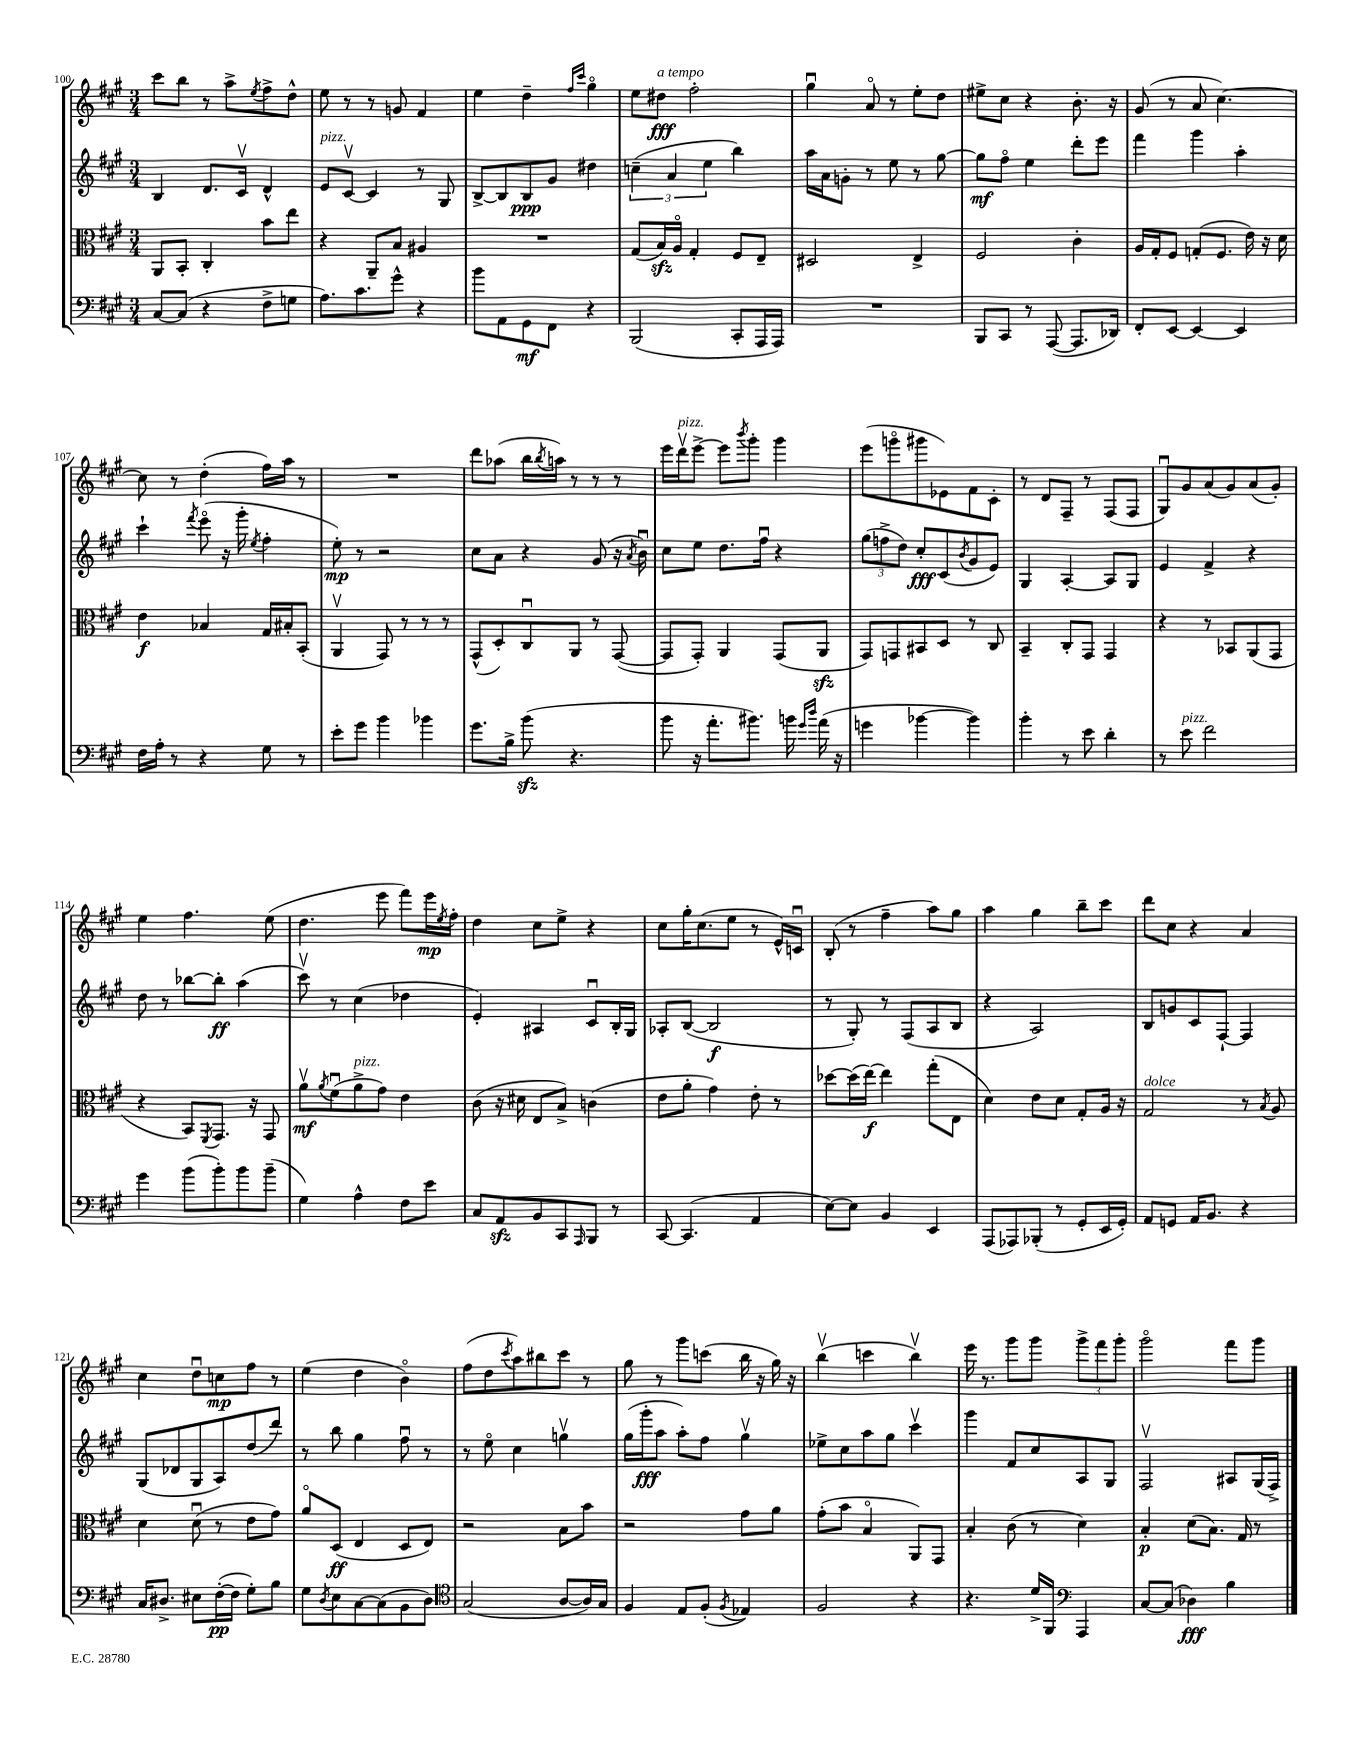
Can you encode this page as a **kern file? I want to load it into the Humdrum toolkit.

**kern	**dynam	**kern	**dynam	**kern	**dynam	**kern	**dynam
*part4	*part4	*part3	*part3	*part2	*part2	*part1	*part1
*staff4	*staff4	*staff3	*staff3	*staff2	*staff2	*staff1	*staff1
*clefF4	*	*clefC3	*	*clefG2	*	*clefG2	*
*k[f#c#g#]	*	*k[f#c#g#]	*	*k[f#c#g#]	*	*k[f#c#g#]	*
*M3/4	*	*M3/4	*	*M3/4	*	*M3/4	*
=100	=100	=100	=100	=100	=100	=100	=100
[8C#/L	.	8AA/L	.	4B/	.	8ccc#\L	.
(8C#/J]	.	8BB'/J	.	.	.	8bb\J	.
4r	.	4C#'/	.	8.d/L	.	8r	.
.	.	.	.	.	.	8aa^\L	.
.	.	.	.	16c#v/Jk	.	.	.
.	.	.	.	.	.	8qee/	.
8F#^\L	.	8b\L	.	4d^^/	.	8ff#^\	.
8Gn\J	.	8ee\J	.	.	.	8dd^^\J	.
=101	=101	=101	=101	=101	=101	=101	=101
!	!	!	!	!LO:TX:a:i:t=pizz.	!	!	!
8.A\L)	.	4r	.	8e/L	.	8ee\	.
.	.	.	.	[8c#v/J	.	8r	.
8.c#\	.	.	.	.	.	.	.
.	.	8AA~/L	.	4c#/]	.	8r	.
8g#^^\J	.	8B/J	.	.	.	8gn/	.
4r	.	4A#X/	.	8r	.	4f#/	.
.	.	.	.	8G#/	.	.	.
=102	=102	=102	=102	=102	=102	=102	=102
8b\L	.	2.r	.	[8B^/L	.	4ee\	.
8AA\	.	.	.	8B/]	.	.	.
8GG#\	mf	.	.	8B/	ppp	4dd~\	.
8FF#\J	.	.	.	8g#/J	.	.	.
.	.	.	.	.	.	16qqff#/LL	.
.	.	.	.	.	.	16qqccc#/JJ	.
4r	.	.	.	4dd#X\	.	4gg#\	.
=103	=103	=103	=103	=103	=103	=103	=103
(2BBB/	.	(8G#/L	.	(6ccn~\	.	8ee\L	.
!	!	!	!	!	!	!LO:TX:a:i:t=a tempo	!
.	.	16Bzz/L)	.	.	.	8dd#X\J	fff
.	.	.	.	6a/	.	.	.
.	.	16A/JJ	.	.	.	.	.
.	.	4G#'/	.	.	.	2ff#'\	.
.	.	.	.	6ee\	.	.	.
8CC#'/L	.	8F#/L	.	4bb\)	.	.	.
16AAA/L	.	8E~/J	.	.	.	.	.
16AAA/JJ)	.	.	.	.	.	.	.
=104	=104	=104	=104	=104	=104	=104	=104
2.r	.	2D#X/	.	16aa\LL	.	4gg#u\	.
.	.	.	.	16a\J	.	.	.
.	.	.	.	8gn'\J	.	.	.
.	.	.	.	8r	.	8a/	.
.	.	.	.	8ee\	.	8r	.
.	.	4E^/	.	8r	.	8ee'\L	.
.	.	.	.	[8gg#\	.	8dd\J	.
=105	=105	=105	=105	=105	=105	=105	=105
8BBB/L	.	2F#/	.	8gg#\L]	mf	8ee#X^\L	.
8CC#/J	.	.	.	8ff#\J	.	8cc#\J	.
8r	.	.	.	4ee\	.	4r	.
([8AAA/	.	.	.	.	.	.	.
8.AAA/L]	.	4c#'\	.	8ddd'\L	.	8.b'\	.
.	.	.	.	8eee\J	.	.	.
16DD-X/Jk)	.	.	.	.	.	16r	.
=106	=106	=106	=106	=106	=106	=106	=106
8FF#'/L	.	16A/LL	.	4fff#\	.	(8g#/	.
.	.	16G#'/J	.	.	.	.	.
[8EE/J	.	8F#/J	.	.	.	8r	.
4EE/_	.	(8Gn'/L	.	4ggg#\	.	8a/	.
.	.	8.F#/J	.	.	.	[4.cc#\)	.
4EE/]	.	.	.	4aa'\	.	.	.
.	.	16e\)	.	.	.	.	.
.	.	16r	.	.	.	.	.
.	.	16d\	.	.	.	.	.
!!LO:LB:g=z
=107	=107	=107	=107	=107	=107	=107	=107
16F#\LL	.	4e\	f	4ccc#`\	.	8cc#\]	.
16A'\JJ	.	.	.	.	.	.	.
8r	.	.	.	.	.	8r	.
.	.	.	.	8qfff#/	.	.	.
4r	.	4B-X/	.	(8eee\	.	(4dd'\	.
.	.	.	.	16r	.	.	.
.	.	.	.	16ggg#'\	.	.	.
.	.	.	.	8qee/	.	.	.
8G#\	.	16G#/LL	.	4ff#'\	.	16ff#\LL)	.
.	.	16B#X'/J	.	.	.	16aa\JJ	.
8r	.	(8BB'/J	.	.	.	8r	.
=108	=108	=108	=108	=108	=108	=108	=108
8e'\L	.	4AAv/	.	8ee'\)	mp	2.r	.
8g#\J	.	.	.	8r	.	.	.
4b\	.	8GG#/)	.	2r	.	.	.
.	.	8r	.	.	.	.	.
4b-X\	.	8r	.	.	.	.	.
.	.	8r	.	.	.	.	.
=109	=109	=109	=109	=109	=109	=109	=109
8.g#\L	.	(8GG#^^/L	.	8cc#\L	.	8ddd\L	.
.	.	8D'/)	.	8a\J	.	(8aa-X\J	.
16B^\Jk	.	.	.	.	.	.	.
(8bzz\	.	8C#u/	.	4r	.	16bb\LL	.
.	.	.	.	.	.	8qbb/	.
.	.	.	.	.	.	16aan\JJ)	.
4.r	.	8AA/J	.	.	.	8r	.
.	.	8r	.	(8g#/	.	8r	.
.	.	([8GG#/	.	16r	.	8r	.
.	.	.	.	8qa/	.	.	.
.	.	.	.	16bu\)	.	.	.
=110	=110	=110	=110	=110	=110	=110	=110
8b\	.	8GG#/L]	.	8cc#\L	.	16eee\LL	.
!	!	!	!	!	!	!LO:TX:a:i:t=pizz.	!
.	.	.	.	.	.	16dddv\J	.
16r	.	8GG#'/J)	.	8ee\J	.	[8eee^\J	.
8.a'\L	.	.	.	.	.	.	.
.	.	4AA/	.	8.dd\L	.	8eee\L]	.
.	.	.	.	.	.	8qbbb/	.
8.b#X\J)	.	.	.	.	.	8ggg#'\J	.
.	.	.	.	16ff#u\Jk	.	.	.
.	.	(8GG#/L	.	4r	.	4ggg#\	.
16bn\	.	.	.	.	.	.	.
16qqg#/LL	.	.	.	.	.	.	.
16qqdd/JJ	.	.	.	.	.	.	.
(16a\	.	8AAzz/J	.	.	.	.	.
16r	.	.	.	.	.	.	.
=111	=111	=111	=111	=111	=111	=111	=111
4gn\	.	8GG#/L)	.	(12gg#\L	.	(8eee\L	.
.	.	.	.	12ffn^\	.	.	.
.	.	8GGn/	.	.	.	8gggn\	.
.	.	.	.	12dd\J)	.	.	.
[4b-X\	.	8BB#X/	.	8cc#'/L	fff	8ggg#X\	.
.	.	8D/J	.	(8c#/	.	8e-X\)	.
.	.	.	.	8qb/	.	.	.
4b-\])	.	8r	.	8g#/	.	8f#\	.
.	.	8C#/	.	8e/J)	.	8c#'\J	.
=112	=112	=112	=112	=112	=112	=112	=112
4b'\	.	4BB~/	.	4G#/	.	8r	.
.	.	.	.	.	.	8d/L	.
8r	.	8C#'/L	.	[4A'/	.	8F#~/J	.
8e\	.	8GG#/J	.	.	.	8r	.
4d'\	.	4GG#/	.	8A/L]	.	(8F#/L	.
.	.	.	.	8G#/J	.	8F#/J	.
=113	=113	=113	=113	=113	=113	=113	=113
8r	.	4r	.	4e/	.	8G#u/L)	.
!LO:TX:a:i:t=pizz.	!	!	!	!	!	!	!
8e\	.	.	.	.	.	8g#/	.
2f#\	.	8r	.	4f#^/	.	(8a/	.
.	.	8BB-X/L	.	.	.	8g#/)	.
.	.	(8AA/	.	4r	.	(8a/	.
.	.	8GG#/J	.	.	.	8g#'/J)	.
!!LO:LB:g=z
=114	=114	=114	=114	=114	=114	=114	=114
4g#\	.	4r	.	8dd\	.	4ee\	.
.	.	.	.	8r	.	.	.
(8b\L	.	8BB/L)	.	[8bb-X\L	.	4.ff#\	.
.	.	8qFF#/	.	.	.	.	.
8b'\)	.	8.GG#/J	.	8bb-'\J]	ff	.	.
8b\	.	.	.	(4aa\	.	.	.
.	.	16r	.	.	.	.	.
(8b~\J	.	8GG#/	.	.	.	(8ee\	.
=115	=115	=115	=115	=115	=115	=115	=115
4G#\)	.	8av\L	mf	8ccc#v\)	.	4.dd\	.
.	.	8qa/	.	.	.	.	.
.	.	(8f#u\	.	8r	.	.	.
!	!	!LO:TX:a:i:t=pizz.	!	!	!	!	!
4A^^\	.	8a^\	.	(4cc#\	.	.	.
.	.	8g#\J)	.	.	.	8eee\	.
8F#\L	.	4e\	.	4dd-X\	.	8fff#\L)	.
8e\J	.	.	.	.	.	16eee\L	mp
.	.	.	.	.	.	8qee/	.
.	.	.	.	.	.	16ff#'\JJ	.
=116	=116	=116	=116	=116	=116	=116	=116
8C#/L	.	(8c#\	.	4e'/)	.	4dd\	.
8AAzz/	.	16r	.	.	.	.	.
.	.	16d#X\	.	.	.	.	.
8BB/	.	8E/L	.	4A#X/	.	8cc#\L	.
8CC#/	.	8B^/J)	.	.	.	8ee^\J	.
16qqAAA/	.	.	.	.	.	.	.
8BBB/J	.	(4cn\	.	8c#u/L	.	4r	.
8r	.	.	.	16B'/L	.	.	.
.	.	.	.	16G#/JJ	.	.	.
=117	=117	=117	=117	=117	=117	=117	=117
[8CC#/	.	8e\L	.	8A-X'/L	.	8cc#\L	.
(4.CC#/]	.	8a'\J	.	([8B/J	.	16gg#'\K	.
.	.	.	.	.	.	(8.cc#\	.
.	.	4g#\)	.	2B/]	f	.	.
.	.	.	.	.	.	8ee\J	.
4AA/	.	8e'\	.	.	.	8r	.
.	.	8r	.	.	.	16e^^/LL)	.
.	.	.	.	.	.	16cnu/JJ	.
=118	=118	=118	=118	=118	=118	=118	=118
[8E\L)	.	[8dd-X\L	.	8r	.	(8B'/	.
8E\J]	.	(16dd-\L]	.	8G#'/)	.	8r	.
.	.	[16ee\JJ)	f	.	.	.	.
4BB/	.	4ee\]	.	8r	.	4ff#~\	.
.	.	.	.	(8F#/L	.	.	.
4EE/	.	(8gg#'\L	.	8A/	.	8aa\L)	.
.	.	8E\J	.	8B/J	.	8gg#\J	.
=119	=119	=119	=119	=119	=119	=119	=119
(8AAA/L	.	4d\)	.	4r	.	4aa\	.
8AAA-X/)	.	.	.	.	.	.	.
(8BBB-X'/J	.	8e\L	.	2A/)	.	4gg#\	.
8r	.	8d\J	.	.	.	.	.
8GG#'/L	.	8G#'/L	.	.	.	8bb~\L	.
16EE/L	.	16A/Jk	.	.	.	8ccc#\J	.
16GG#'/JJ)	.	16r	.	.	.	.	.
=120	=120	=120	=120	=120	=120	=120	=120
!	!	!LO:TX:a:i:t=dolce	!	!	!	!	!
8AA/L	.	2G#/	.	8B/L	.	8ddd\L	.
8GGn/J	.	.	.	8gn/	.	8cc#\J	.
16AA/KL	.	.	.	8c#/	.	4r	.
8.BB/J	.	.	.	.	.	.	.
.	.	.	.	[8F#`/J	.	.	.
4r	.	8r	.	4F#/]	.	4a/	.
.	.	8qB/	.	.	.	.	.
.	.	8A/	.	.	.	.	.
!!LO:LB:g=z
=121	=121	=121	=121	=121	=121	=121	=121
16C#/KL	.	4d\	.	(8G#/L	.	4cc#\	.
8.D#X^/J	.	.	.	.	.	.	.
.	.	.	.	8d-X/	.	.	.
8E#X\L	.	(8du\	.	8G#/	.	8ddu\L	.
([16F#'\L	pp	8r	.	8A/)	.	8ccn\	mp
16F#\JJ]	.	.	.	.	.	.	.
8G#'\L)	.	8e\L	.	(8dd/	.	8ff#\J	.
8B\J	.	8g#\J)	.	8ddd/J)	.	8r	.
=122	=122	=122	=122	=122	=122	=122	=122
8G#\L	.	8a/L	.	8r	.	(4ee\	.
8qD/	.	.	.	.	.	.	.
8E\	.	(8D/J	ff	8bb\	.	.	.
[8C#\	.	4E/	.	4gg#\	.	4dd\	.
(8C#\]	.	.	.	.	.	.	.
8BB\	.	8D/L	.	8ff#u\	.	4b\)	.
8D\J)	.	8E/J)	.	8r	.	.	.
=123	=123	=123	=123	=123	=123	=123	=123
*clefC4	*	*	*	*	*	*	*
(2G#/	.	2r	.	8r	.	(8ff#\L	.
.	.	.	.	8ee\	.	8dd\	.
.	.	.	.	.	.	8qccc#/	.
.	.	.	.	4cc#\	.	8aa\)	.
.	.	.	.	.	.	8bb#X\	.
[8A/L	.	8B\L	.	4ggnv\	.	8ccc#\J	.
16A/L])	.	8b\J	.	.	.	8r	.
16G#/JJ	.	.	.	.	.	.	.
=124	=124	=124	=124	=124	=124	=124	=124
4F#/	.	2r	.	(16gg#\LL	.	8gg#\	.
.	.	.	.	16ggg#'\J	fff	.	.
.	.	.	.	8aa\J	.	8r	.
8E/L	.	.	.	8aa'\L)	.	8ggg#\L	.
(8F#'/J	.	.	.	8ff#\J	.	(8cccn\J	.
8qF#/	.	.	.	.	.	.	.
4E-X/)	.	8g#\L	.	4gg#v\	.	16bb\	.
.	.	.	.	.	.	16r	.
.	.	8a\J	.	.	.	16gg#\)	.
.	.	.	.	.	.	16r	.
=125	=125	=125	=125	=125	=125	=125	=125
2F#/	.	(8g#'\L	.	8ee-X^\L	.	(4bbv\	.
.	.	8b\J	.	8cc#\	.	.	.
.	.	4B/	.	8aa\	.	4cccn\	.
.	.	.	.	8gg#\J	.	.	.
4r	.	8AA/L)	.	4ccc#v\	.	4bbv\)	.
.	.	8GG#/J	.	.	.	.	.
=126	=126	=126	=126	=126	=126	=126	=126
4.r	.	4B'/	.	4ggg#\	.	16eee\	.
.	.	.	.	.	.	8.r	.
.	.	(8c#\	.	8f#/L	.	8ggg#\L	.
16d^/LL	.	8r	.	8cc#/	.	8ggg#\J	.
16FF#/JJ	.	.	.	.	.	.	.
*clefF4	*	*	*	*	*	*	*
4AAA/	.	4d\)	.	8A/	.	12ggg#^\L	.
.	.	.	.	.	.	12fff#\	.
.	.	.	.	8G#/J	.	.	.
.	.	.	.	.	.	12ggg#'\J	.
=127	=127	=127	=127	=127	=127	=127	=127
[8C#/L	.	4B'/	p	2F#v/	.	2ggg#\	.
(8C#/J]	.	.	.	.	.	.	.
4D-X\)	fff	(8d\L	.	.	.	.	.
.	.	8.B\J)	.	.	.	.	.
4B\	.	.	.	8A#X/L	.	8fff#\L	.
.	.	16G#/	.	.	.	.	.
.	.	8r	.	(16G#/L	.	8ggg#\J	.
.	.	.	.	16F#^/JJ)	.	.	.
==	==	==	==	==	==	==	==
*-	*-	*-	*-	*-	*-	*-	*-
